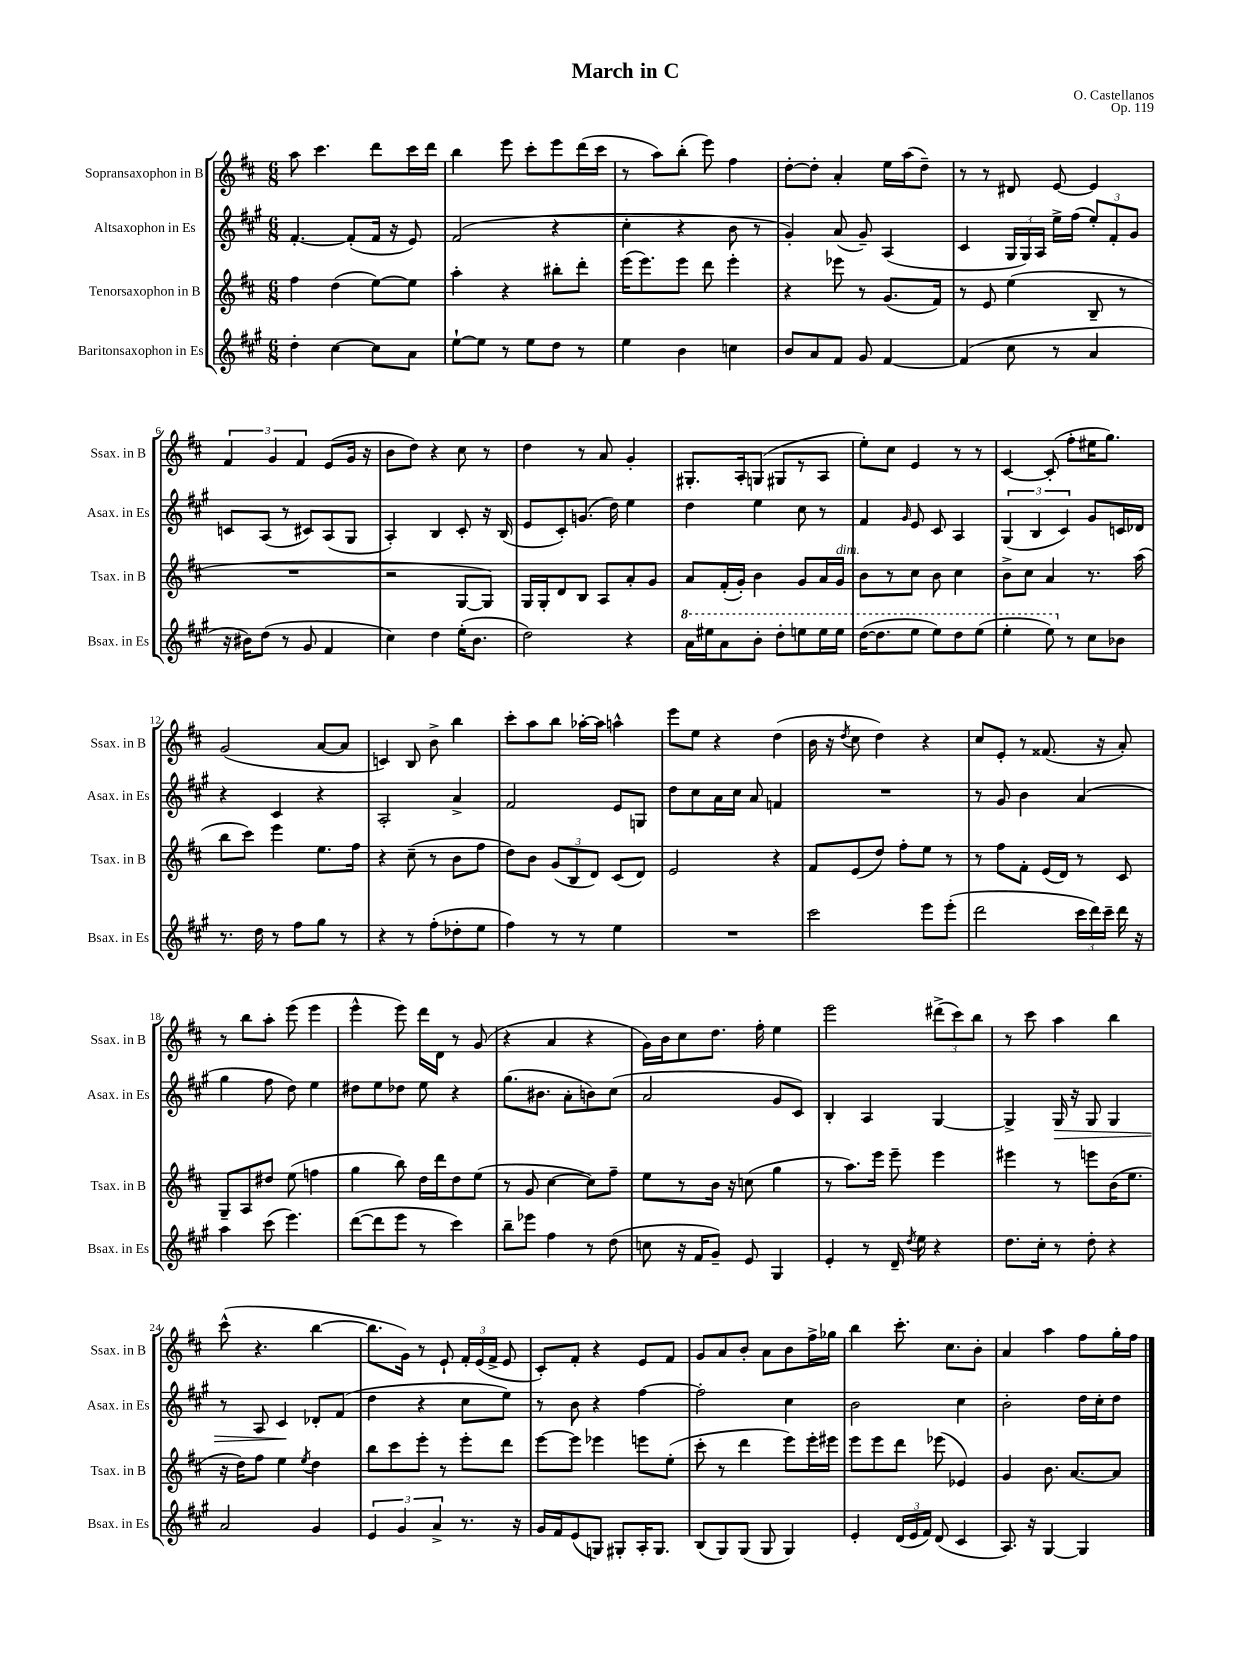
\header { title = "March in C" composer = "O. Castellanos" opus = "Op. 119" }
<<
\new StaffGroup <<
\new Staff = "s0" \with { instrumentName = "Sopransaxophon in B" shortInstrumentName = "Ssax. in B" } {
    \clef treble \key d \major \numericTimeSignature \time 6/8
    \autoBeamOff a''8 cis'''4. d'''8[ cis'''16 d'''16] |
    b''4 e'''8 cis'''8[-. e'''8 d'''16( cis'''16] |
    r8 a''8[) b''8]-.( e'''8) fis''4 |
    d''8[~-. d''8]-. a'4-. e''16[ a''16( d''8]--) |
    r8 r8 dis'8 e'8~ e'4 |
    \tuplet 3/2 { fis'4 g'4 fis'4 } e'8[( g'16] r16 |
    b'8[ d''8]) r4 cis''8 r8 |
    d''4 r8 a'8 g'4-. |
    gis8.[-. a16-. g8]( gis8[ r8 a8] |
    e''8[-.) cis''8] e'4 r8 r8 |
    cis'4~ cis'8-.( fis''8[-. eis''16 g''8.]) |
    g'2( a'8[~ a'8] |
    c'4) b8 b'8-> b''4 |
    cis'''8[-. a''8 b''8] aes''16[~-. aes''16] a''4-^ |
    e'''8[ e''8] r4 d''4( |
    b'16 r16 \acciaccatura { d''8 } cis''8 d''4) r4 |
    cis''8[ e'8]-. r8 fisis'8.( r16 a'8-.) |
    r8 b''8[ a''8]-. e'''8( e'''4 |
    e'''4-^ e'''8) d'''16[ d'16] r8 g'8( |
    r4 a'4 r4 |
    g'16[) b'16 cis''8 d''8.] fis''16-. e''4 |
    e'''2 \tuplet 3/2 { dis'''8[->( cis'''8) b''8] } |
    r8 cis'''8 a''4 b''4 |
    cis'''8-^( r4. b''4~ |
    b''8.[ g'16]) r8 e'8-! \tuplet 3/2 { fis'16[-. e'16( fis'16]-> } e'8 |
    cis'8[-.) fis'8]-. r4 e'8[ fis'8] |
    g'8[ a'8 b'8]-. a'8[ b'8 fis''16-> ges''16] |
    b''4 cis'''8.-. cis''8.[ b'8]-. |
    a'4 a''4 fis''8[ g''16-. fis''16] \bar "|." |
}
\new Staff = "s1" \with { instrumentName = "Altsaxophon in Es" shortInstrumentName = "Asax. in Es" } {
    \clef treble \key a \major \numericTimeSignature \time 6/8
    \autoBeamOff fis'4.~-. fis'8[-.( fis'16] r16 e'8) |
    fis'2( r4 |
    cis''4-. r4 b'8 r8 |
    gis'4-.) a'8( gis'8--) a4( |
    cis'4 \tuplet 3/2 { gis16[ gis16) a16] } e''16[-> fis''16]( \tuplet 3/2 { e''8[-.) fis'8-. gis'8] } |
    c'8[ a8]( r8 cis'8[) a8( gis8] |
    a4-.) b4 cis'8-. r16 b16( |
    e'8[ cis'8-.) g'8.]( d''16) e''4 |
    d''4 e''4 cis''8 r8 |
    fis'4 \grace { gis'16 } e'8 cis'8 a4 |
    \tuplet 3/2 { gis4( b4 cis'4) } gis'8[ c'16 des'16] |
    r4 cis'4 r4 |
    a2-. a'4-> |
    fis'2 e'8[ g8] |
    d''8[ cis''8 a'16 cis''16] a'8 f'4 |
    R2. |
    r8 gis'8 b'4 a'4( |
    gis''4 fis''8 d''8) e''4 |
    dis''8[ e''8 des''8] e''8 r4 |
    gis''8.[( bis'8.] a'8[-. b'8) cis''8]( |
    a'2 gis'8[ cis'8]) |
    b4-. a4 gis4~ |
    gis4-> gis16\> r16 gis8 gis4 |
    r8 a8 cis'4\! des'8[-. fis'8]( |
    d''4 r4 cis''8[ e''8]) |
    r8 b'8 r4 fis''4~ |
    fis''2-. cis''4 |
    b'2 cis''4 |
    b'2-. d''16[ cis''16-. d''8] \bar "|." |
}
\new Staff = "s2" \with { instrumentName = "Tenorsaxophon in B" shortInstrumentName = "Tsax. in B" } {
    \clef treble \key d \major \numericTimeSignature \time 6/8
    \autoBeamOff fis''4 d''4( e''8[~) e''8] |
    a''4-. r4 bis''8[-. d'''8]-. |
    e'''16[( e'''8.) e'''8] d'''8 e'''4-. |
    r4 ees'''8 r8 g'8.[( fis'16]) |
    r8 e'8 e''4( b8-- r8 |
    R2. |
    r2 g8[~ g8]) |
    g16[ g16-. d'8 b8] a8[ a'8-. g'8] |
    a'8[ fis'16-.( g'16]-.) b'4 g'8[ a'16 g'16]^\markup { \italic "dim." } |
    b'8[ r8 cis''8] b'8 cis''4 |
    b'8[-> cis''8] a'4 r8. a''16( |
    b''8[ cis'''8]) e'''4 e''8.[ fis''16] |
    r4 cis''8--( r8 b'8[ fis''8] |
    d''8[) b'8] \tuplet 3/2 { g'8[( b8 d'8]) } cis'8[( d'8]) |
    e'2 r4 |
    fis'8[ e'8( d''8]) fis''8[-. e''8] r8 |
    r8 fis''8[ fis'8]-. e'16[( d'16]) r8 cis'8 |
    g8[-- a8 dis''8] e''8( f''4 |
    g''4 b''8) d''16[ d'''16 d''8 e''8]( |
    r8 g'8 cis''4~ cis''8[) fis''8]-- |
    e''8[ r8 b'16] r16 c''8( g''4 |
    r8 a''8.[) e'''16] e'''8-- e'''4 |
    eis'''4 r8 e'''8[ b'16( e''8.] |
    r16 d''16[) fis''8] e''4 \acciaccatura { e''8 } d''4 |
    b''8[ cis'''8 e'''8]-. r8 e'''8[-. d'''8] |
    e'''8[~ e'''8] ees'''4 e'''8[ e''8]-.( |
    cis'''8-. r8 d'''4 e'''8[) e'''16-. eis'''16] |
    e'''8[ e'''8 d'''8] ees'''8( ees'4) |
    g'4 b'8. a'8.[~ a'8] \bar "|." |
}
\new Staff = "s3" \with { instrumentName = "Baritonsaxophon in Es" shortInstrumentName = "Bsax. in Es" } {
    \clef treble \key a \major \numericTimeSignature \time 6/8
    \autoBeamOff d''4-. cis''4~ cis''8[ a'8] |
    e''8[~-! e''8] r8 e''8[ d''8] r8 |
    e''4 b'4 c''4 |
    b'8[ a'8 fis'8] gis'8 fis'4~ |
    fis'4( cis''8 r8 a'4 |
    r16 bis'16[) d''8]( r8 gis'8 fis'4 |
    cis''4) d''4 e''16[-.( b'8.] |
    d''2) r4 |
    \ottava #1 a''16[ eis'''16 a''8 b''8]-. d'''8[-. e'''8 e'''16 e'''16] |
    d'''16[~( d'''8. e'''8] e'''8[) d'''8 e'''8]( |
    e'''4-. e'''8) \ottava #0 r8 cis''8[ bes'8] |
    r8. d''16 r8 fis''8[ gis''8] r8 |
    r4 r8 fis''8[-.( des''8-. e''8] |
    fis''4) r8 r8 e''4 |
    R2. |
    cis'''2 e'''8[ e'''8]-.( |
    d'''2 \tuplet 3/2 { cis'''16[ d'''16) cis'''16]-- } d'''16 r16 |
    a''4 cis'''8( e'''4.) |
    d'''8[~( d'''8 e'''8] r8 cis'''4) |
    b''8[-- ees'''8] fis''4 r8 d''8( |
    c''8 r16 fis'16[ gis'8]--) e'8 gis4 |
    e'4-. r8 d'16-- \acciaccatura { d''8 } e''16 r4 |
    d''8.[ cis''16]-. r8 d''8-. r4 |
    a'2 gis'4 |
    \tuplet 3/2 { e'4 gis'4 a'4-> } r8. r16 |
    gis'16[ fis'16 e'8( g8]) gis8[-. a16-. gis8.] |
    b8[( gis8) gis8]( gis8 gis4) |
    e'4-. \tuplet 3/2 { d'16[( e'16 fis'16]) } d'8( cis'4 |
    a8.) r16 gis4~ gis4 \bar "|." |
}
>>
>>
